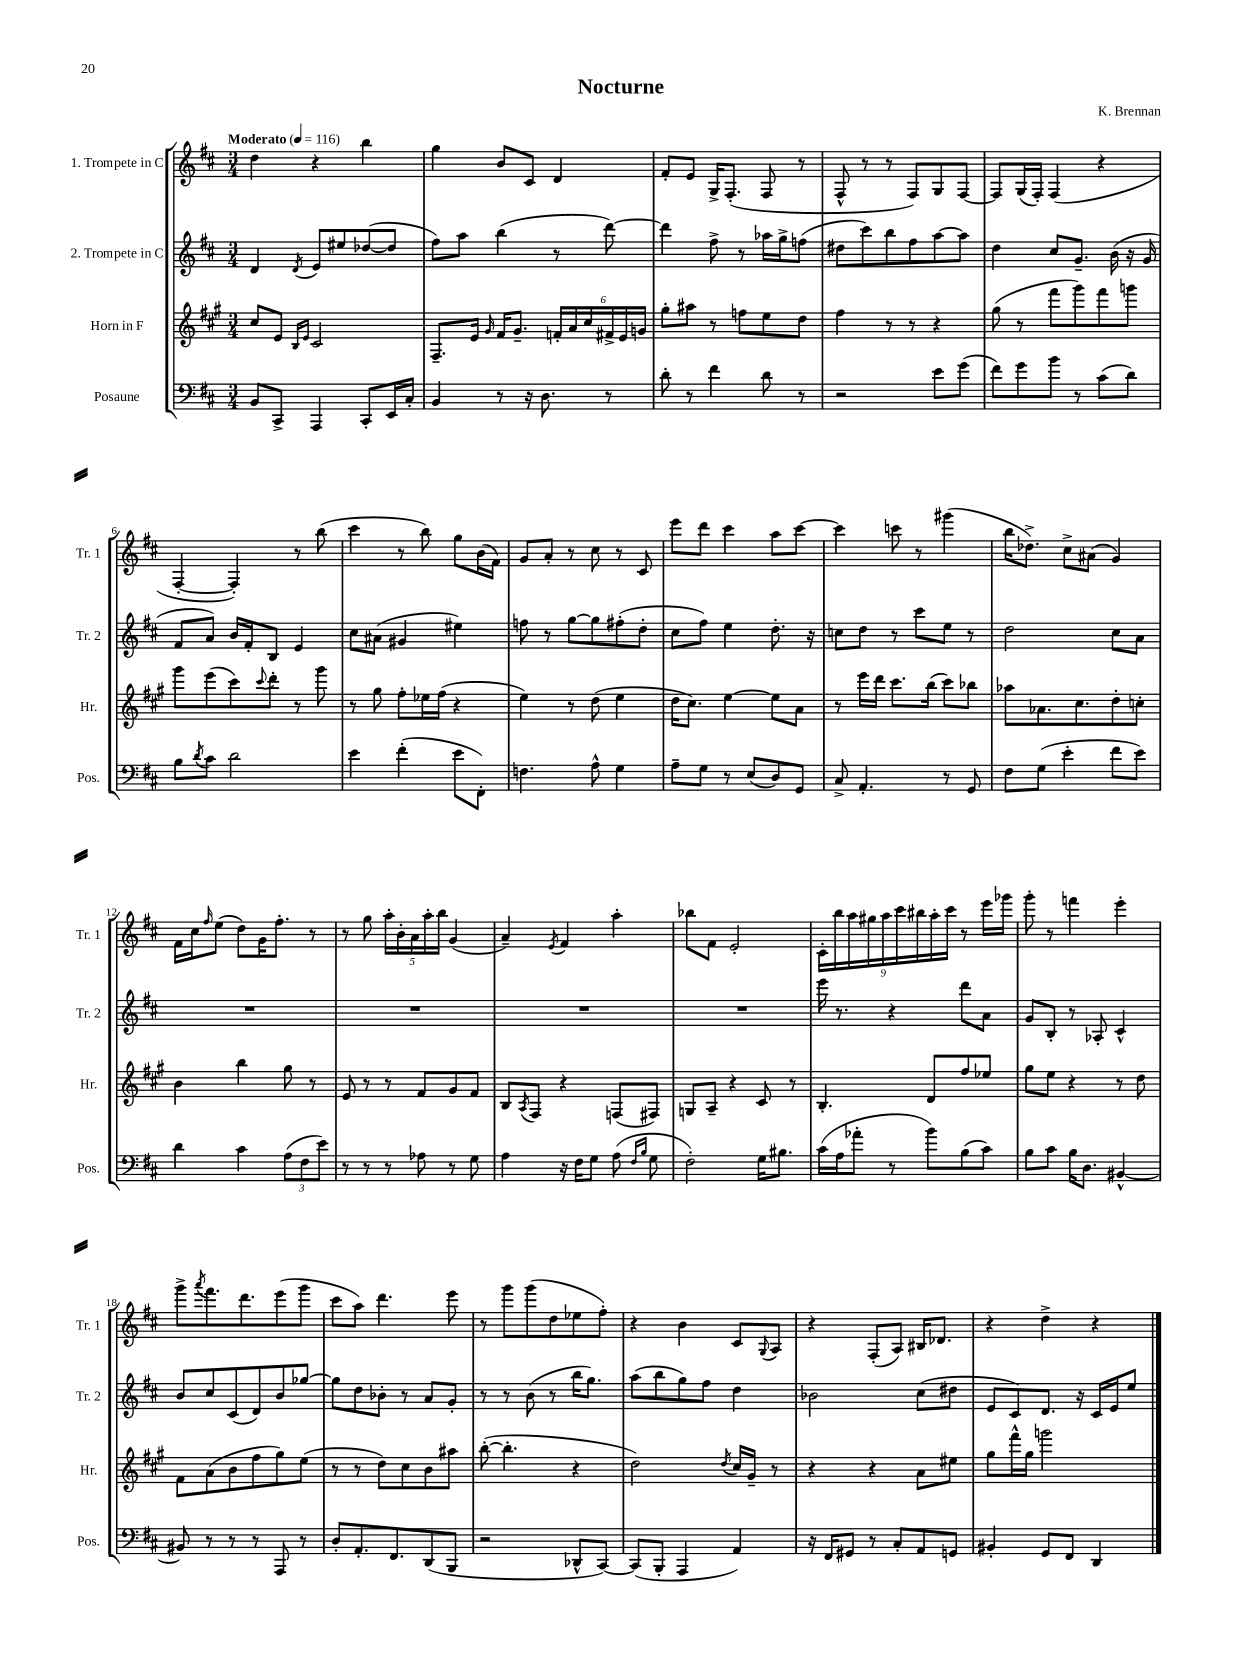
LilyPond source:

\header { title = "Nocturne" composer = "K. Brennan" }
<<
\new StaffGroup <<
\new Staff = "s0" \with { instrumentName = "1. Trompete in C" shortInstrumentName = "Tr. 1" } {
    \clef treble \key d \major \numericTimeSignature \time 3/4 \tempo "Moderato" 4 = 116
    d''4 r4 b''4 |
    g''4 b'8 cis'8 d'4 |
    fis'8-. e'8 g16-> fis8.-.( fis8 r8 |
    fis8-^ r8 r8 fis8) g8 fis8~ |
    fis8 g16( fis16-.) fis4( r4 |
    fis4~-. fis4-.) r8 b''8( |
    cis'''4 r8 b''8) g''8 b'16( fis'16) |
    g'8 a'8-. r8 cis''8 r8 cis'8 |
    e'''8 d'''8 cis'''4 a''8 cis'''8~ |
    cis'''4 c'''8 r8 gis'''4( |
    b''16 des''8.->) cis''8-> ais'8( g'4) |
    fis'16 cis''16 \grace { fis''16 } e''8( d''8) g'16 fis''8.-. r8 |
    r8 g''8 \tuplet 5/4 { a''16-. b'16-. a'16 a''16-. b''16 } g'4( |
    a'4--) \acciaccatura { e'8 } fis'4 a''4-. |
    bes''8 fis'8 e'2-. |
    \tuplet 9/8 { cis'16-. b''16 a''16 gis''16 a''16 cis'''16 bis''16 a''16-. cis'''16 } r8 e'''16 ges'''16 |
    g'''8-. r8 f'''4 e'''4-. |
    g'''8-> \acciaccatura { a'''8 } fis'''8. d'''8. e'''8( g'''8 |
    cis'''8 a''8) d'''4. e'''8 |
    r8 g'''8 g'''8( d''8 ees''8 fis''8-.) |
    r4 b'4 cis'8 \appoggiatura { g8 } a8 |
    r4 fis8-.( a8) bis16 des'8. |
    r4 d''4-> r4 \bar "|." |
}
\new Staff = "s1" \with { instrumentName = "2. Trompete in C" shortInstrumentName = "Tr. 2" } {
    \clef treble \key d \major \numericTimeSignature \time 3/4
    d'4 \acciaccatura { d'8 } e'8 eis''8 des''8~( des''8 |
    fis''8) a''8 b''4( r8 d'''8~) |
    d'''4 fis''8-> r8 aes''16 g''16-> f''8( |
    dis''8 cis'''8) b''8 fis''8 a''8~ a''8 |
    d''4 cis''8 g'8.-- b'16( r16 g'16 |
    fis'8 a'8) b'16 fis'16-. b8 e'4 |
    cis''8 ais'8( gis'4 eis''4) |
    f''8 r8 g''8~ g''8 fis''8-.( d''8-. |
    cis''8 fis''8) e''4 d''8.-. r16 |
    c''8 d''8 r8 cis'''8 e''8 r8 |
    d''2 cis''8 a'8 |
    R2. |
    R2. |
    R2. |
    R2. |
    e'''16 r8. r4 d'''8 a'8 |
    g'8 b8-. r8 aes8-. cis'4-^ |
    b'8 cis''8 cis'8( d'8) b'8 ges''8~ |
    ges''8 d''8 bes'8-. r8 a'8 g'8-. |
    r8 r8 b'8( r8 b''16 g''8.) |
    a''8( b''8 g''8) fis''8 d''4 |
    bes'2 cis''8( dis''8 |
    e'8 cis'8) d'8. r16 cis'16 e'16 e''8 \bar "|." |
}
\new Staff = "s2" \with { instrumentName = "Horn in F" shortInstrumentName = "Hr." } {
    \clef treble \key a \major \numericTimeSignature \time 3/4
    cis''8 e'8 \grace { b16 e'16 } cis'2 |
    fis8.-- e'16 \grace { gis'16 } fis'16 gis'8.-- \tuplet 6/4 { f'16-. a'16 cis''16 fis'16-> e'16 g'16 } |
    gis''8-. ais''8 r8 f''8 e''8 d''8 |
    fis''4 r8 r8 r4 |
    gis''8( r8 fis'''8 gis'''8) fis'''8 g'''8 |
    gis'''8 e'''8( cis'''8) \appoggiatura { cis'''8 } d'''8-. r8 gis'''8 |
    r8 gis''8 fis''8-. ees''16 fis''16( r4 |
    e''4) r8 d''8( e''4 |
    d''16 cis''8.) e''4~ e''8 a'8 |
    r8 e'''16 d'''16 cis'''8. b''16( cis'''8) bes''8 |
    aes''8 aes'8. cis''8. d''8-. c''8-. |
    b'4 b''4 gis''8 r8 |
    e'8 r8 r8 fis'8 gis'8 fis'8 |
    b8 \acciaccatura { a8 } fis8 r4 f8( fis8) |
    g8 a8-- r4 cis'8 r8 |
    b4.-. d'8 fis''8 ees''8 |
    gis''8 e''8 r4 r8 d''8 |
    fis'8 a'8( b'8 fis''8 gis''8) e''8( |
    r8 r8 d''8) cis''8 b'8 ais''8 |
    b''8~-.( b''4.-. r4 |
    d''2) \acciaccatura { d''8 } cis''16 gis'16-- r8 |
    r4 r4 a'8 eis''8 |
    gis''8 fis'''16-^ gis''16 g'''2 \bar "|." |
}
\new Staff = "s3" \with { instrumentName = "Posaune" shortInstrumentName = "Pos." } {
    \clef bass \key d \major \numericTimeSignature \time 3/4
    b,8 cis,8-> a,,4 cis,8-. e,16 cis16-. |
    b,4 r8 r16 d8. r8 |
    d'8-. r8 fis'4 d'8 r8 |
    r2 e'8 g'8( |
    fis'8) g'8 b'8 r8 cis'8( d'8) |
    b8 \acciaccatura { d'8 } cis'8 d'2 |
    e'4 fis'4-.( e'8 fis,8-.) |
    f4. a8-^ g4 |
    a8-- g8 r8 e8( d8) g,8 |
    cis8-> a,4.-. r8 g,8 |
    fis8 g8( e'4-. fis'8 e'8) |
    d'4 cis'4 \tuplet 3/2 { a8( fis8 e'8) } |
    r8 r8 r8 aes8 r8 g8 |
    a4 r16 fis16 g8 a8( \grace { fis16 b16 } g8 |
    fis2-.) g16 bis8. |
    cis'16( a16 aes'8-. r8 b'8) b8( cis'8) |
    b8 cis'8 b16 d8. bis,4~-^ |
    bis,8 r8 r8 r8 a,,8 r8 |
    d8-. a,8.-. fis,8. d,8( b,,8 |
    r2 des,8-^ cis,8~) |
    cis,8( b,,8-. a,,4 a,4) |
    r16 fis,16 gis,8 r8 cis8-. a,8 g,8 |
    bis,4-. g,8 fis,8 d,4 \bar "|." |
}
>>
>>
